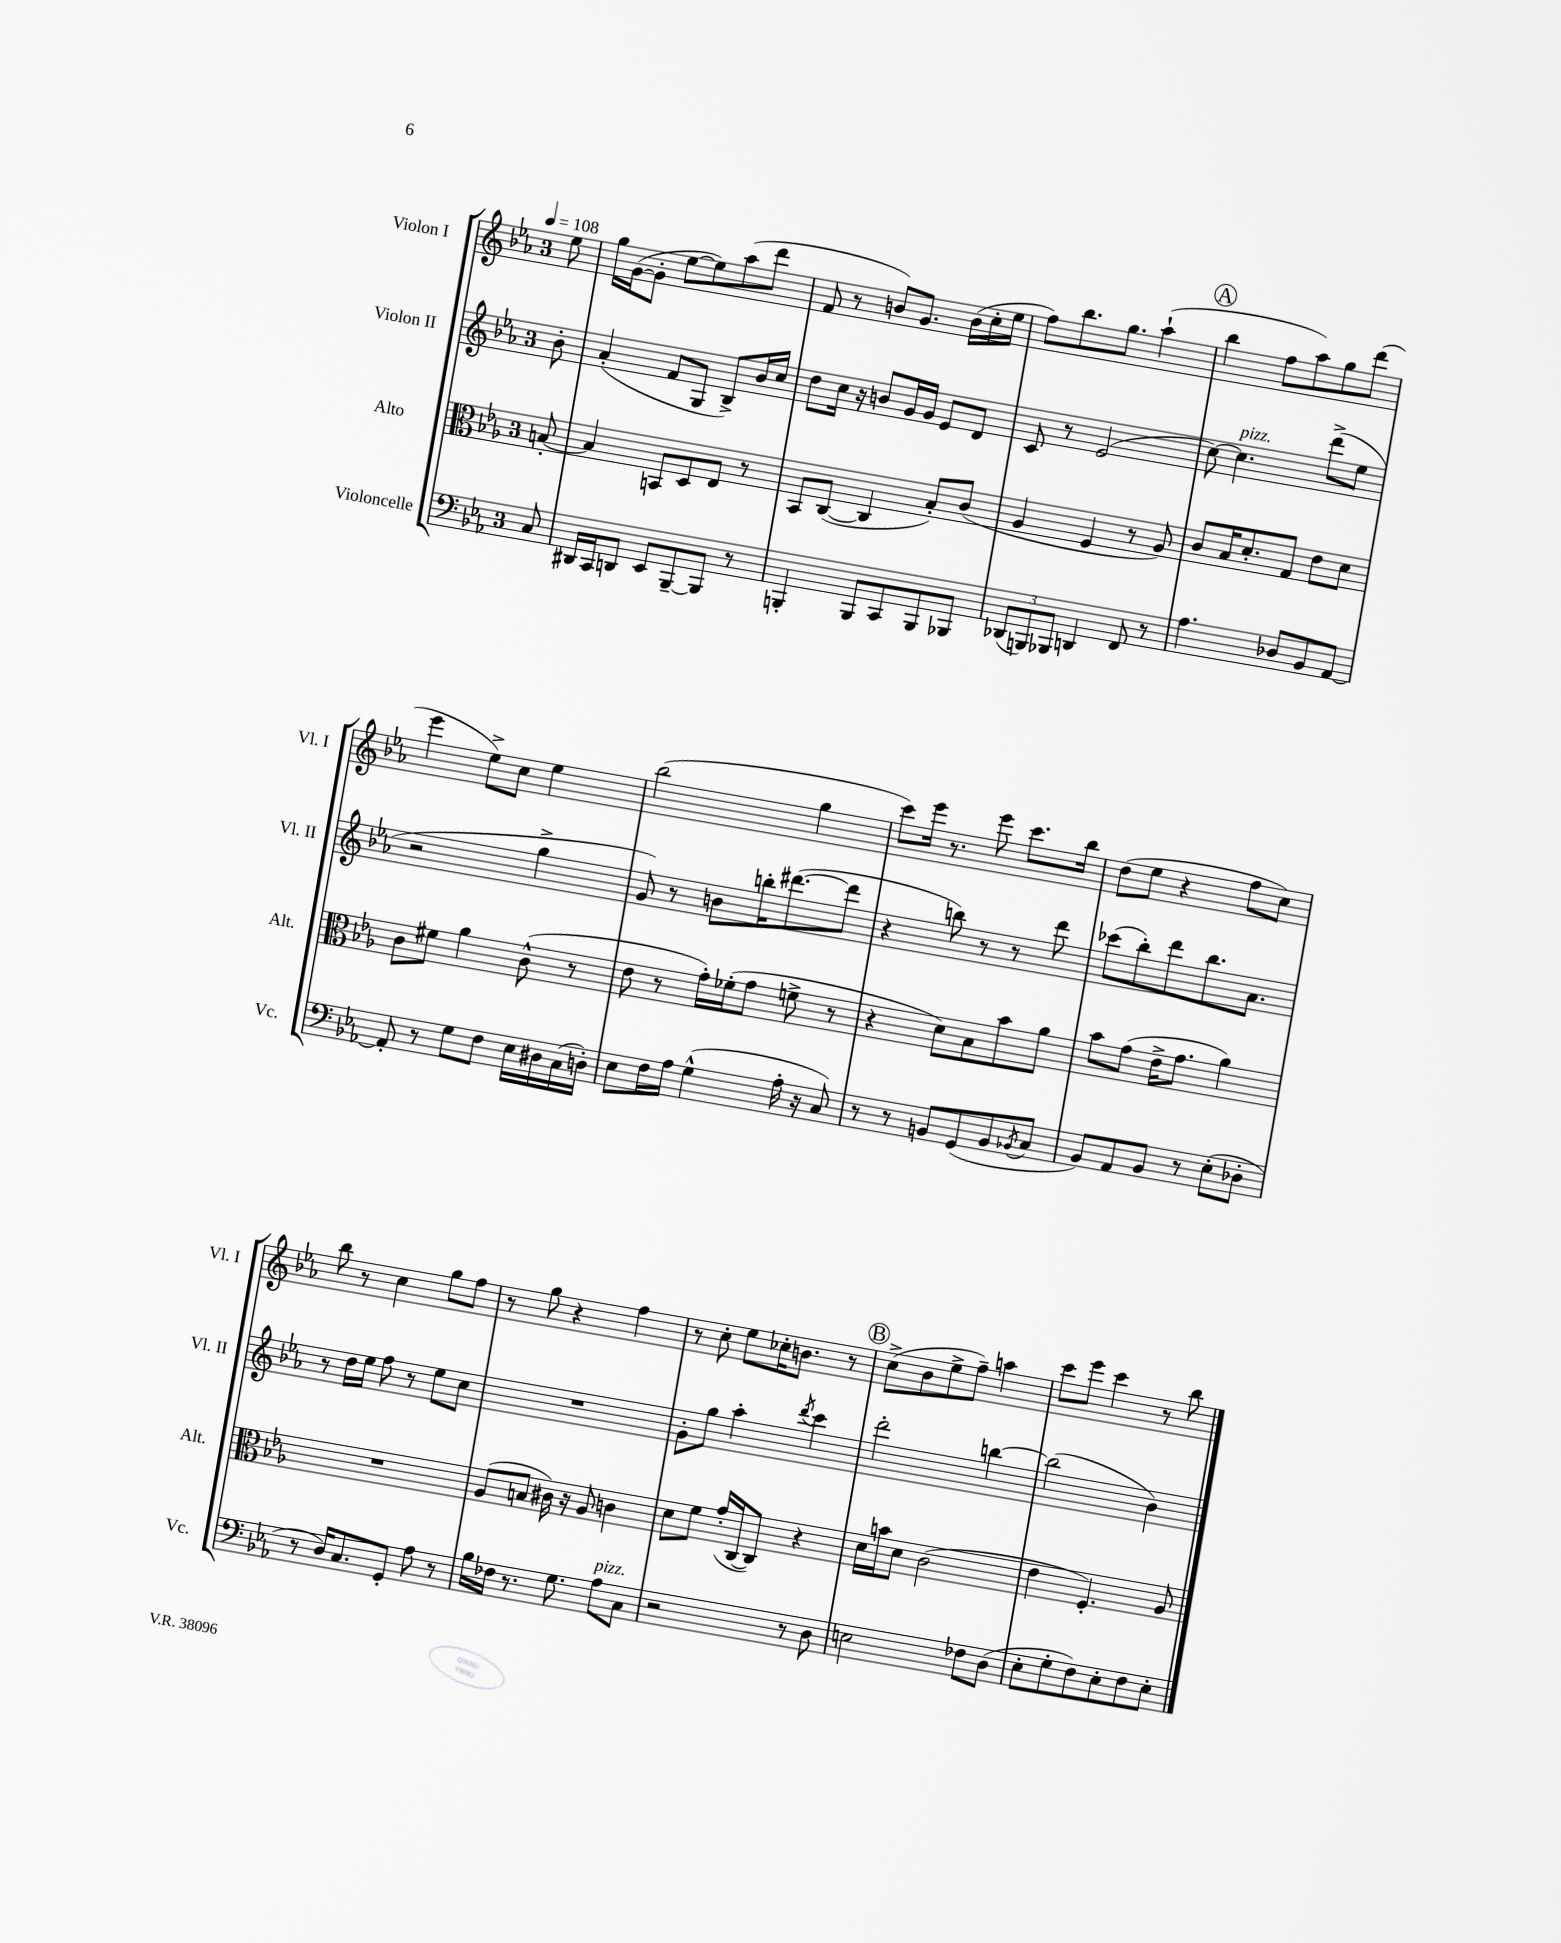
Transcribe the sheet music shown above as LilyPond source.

<<
\new StaffGroup <<
\new Staff = "s0" \with { instrumentName = "Violon I" shortInstrumentName = "Vl. I" } {
    \clef treble \key ees \major \once \override Staff.TimeSignature.style = #'single-digit \time 3/4 \partial 8 \tempo 4 = 108
    ees''8 |
    g''16 g'16~( g'8-. ees''8~ ees''8) aes''8( d'''8 |
    f'8 r8 b'8) g'8. b'16( c''16-. ees''16 |
    f''8) bes''8. g''8. aes''4-!( |
    \mark \markup { \circle "A" } bes''4 f''8 aes''8) g''8 d'''8( |
    ees'''4 ees''8->) c''8 ees''4 |
    bes''2( g''4 |
    c'''8) ees'''16 r8. ees'''8 c'''8. bes''16 |
    d''8( ees''8 r4 f''8 c''8) |
    bes''8 r8 c''4 g''8 f''8 |
    r8 g''8 r4 f''4 |
    r8 c''8-. ees''8 ces''16-. b'8. r8 |
    \mark \markup { \circle "B" } c''8->( bes'8 ees''8-> f''8--) a''4 |
    c'''8 ees'''8 c'''4 r8 bes''8 \bar "|." |
}
\new Staff = "s1" \with { instrumentName = "Violon II" shortInstrumentName = "Vl. II" } {
    \clef treble \key ees \major \once \override Staff.TimeSignature.style = #'single-digit \time 3/4 \partial 8
    bes'8-. |
    aes'4-.( f'8 g8 bes8->) bes'16 c''16 |
    d''8 c''16 r16 b'8 g'16 g'16 ees'8 d'8 |
    c'8 r8 ees'2( |
    \mark \markup { \circle "A" } c''8~) c''4.^\markup { \italic "pizz." } d'''8->( ees''8 |
    r2 g''4-> |
    g'8) r8 b'8 b''16-. dis'''8.~( dis'''8 |
    r4 b''8) r8 r8 d'''8 |
    ces'''8( bes''8-.) d'''8 bes''8. aes'8. |
    r8 d''16 ees''16 f''8 r8 ees''8 c''8 |
    R2. |
    g'8-. g''8 aes''4-. \acciaccatura { d'''8 } c'''4 |
    \mark \markup { \circle "B" } d'''2-. b''4~ |
    b''2( bes'4) \bar "|." |
}
\new Staff = "s2" \with { instrumentName = "Alto" shortInstrumentName = "Alt." } {
    \clef alto \key ees \major \once \override Staff.TimeSignature.style = #'single-digit \time 3/4 \partial 8
    b8~-. |
    b4 b,8 d8 ees8 r8 |
    bes,8 c8~( c4 bes8-.) c'8( |
    aes4 f4 r8 aes8) |
    \mark \markup { \circle "A" } c'8 bes16 d'8.-. g8 ees'8 d'8 |
    c'8 fis'8 aes'4 c'8-^( r8 |
    ees'8 r8 g'16-.) fes'16-.( g'8 f'8-> r8 |
    r4 d'8) bes8 bes'8 aes'8 |
    bes'8 g'8( ees'16-> g'8. aes'4) |
    R2. |
    aes8( b8 cis'16) r16 aes8 c'4 |
    d'8 f'8 g'16-.( c16~ c8) r4 |
    \mark \markup { \circle "B" } d'16 b'16 d'8 c'2( |
    ees'4 f4.-.) aes8 \bar "|." |
}
\new Staff = "s3" \with { instrumentName = "Violoncelle" shortInstrumentName = "Vc." } {
    \clef bass \key ees \major \once \override Staff.TimeSignature.style = #'single-digit \time 3/4 \partial 8
    c8 |
    dis,16 c,16 d,8 ees,8 bes,,8~-- bes,,8 r8 |
    b,,4-. b,,8 c,8 b,,8 bes,,8 |
    \tuplet 3/2 { des,8( b,,8) bes,,8 } d,4 f,8 r8 |
    \mark \markup { \circle "A" } aes4. des8 bes,8 aes,8~ |
    aes,8-. r8 g8 f8 ees16 dis16 c16( d16-.) |
    ees8 f16 aes16 g4-^( aes16-. r16 c8) |
    r8 r8 b,8 g,8( b,8 \acciaccatura { bes,8 } c8 |
    bes,8) aes,8 bes,8 r8 ees8-.( des8-. |
    r8 d16) c8. g,8-. aes8 r8 |
    bes16 fes16 r8. g8. aes8^\markup { \italic "pizz." } c8 |
    r2 r8 d8 |
    \mark \markup { \circle "B" } e2 fes8 d8( |
    ees8-. g8-. f8) ees8-. f8 ees8-. \bar "|." |
}
>>
>>
\layout { \context { \Score \remove "Bar_number_engraver" } }
